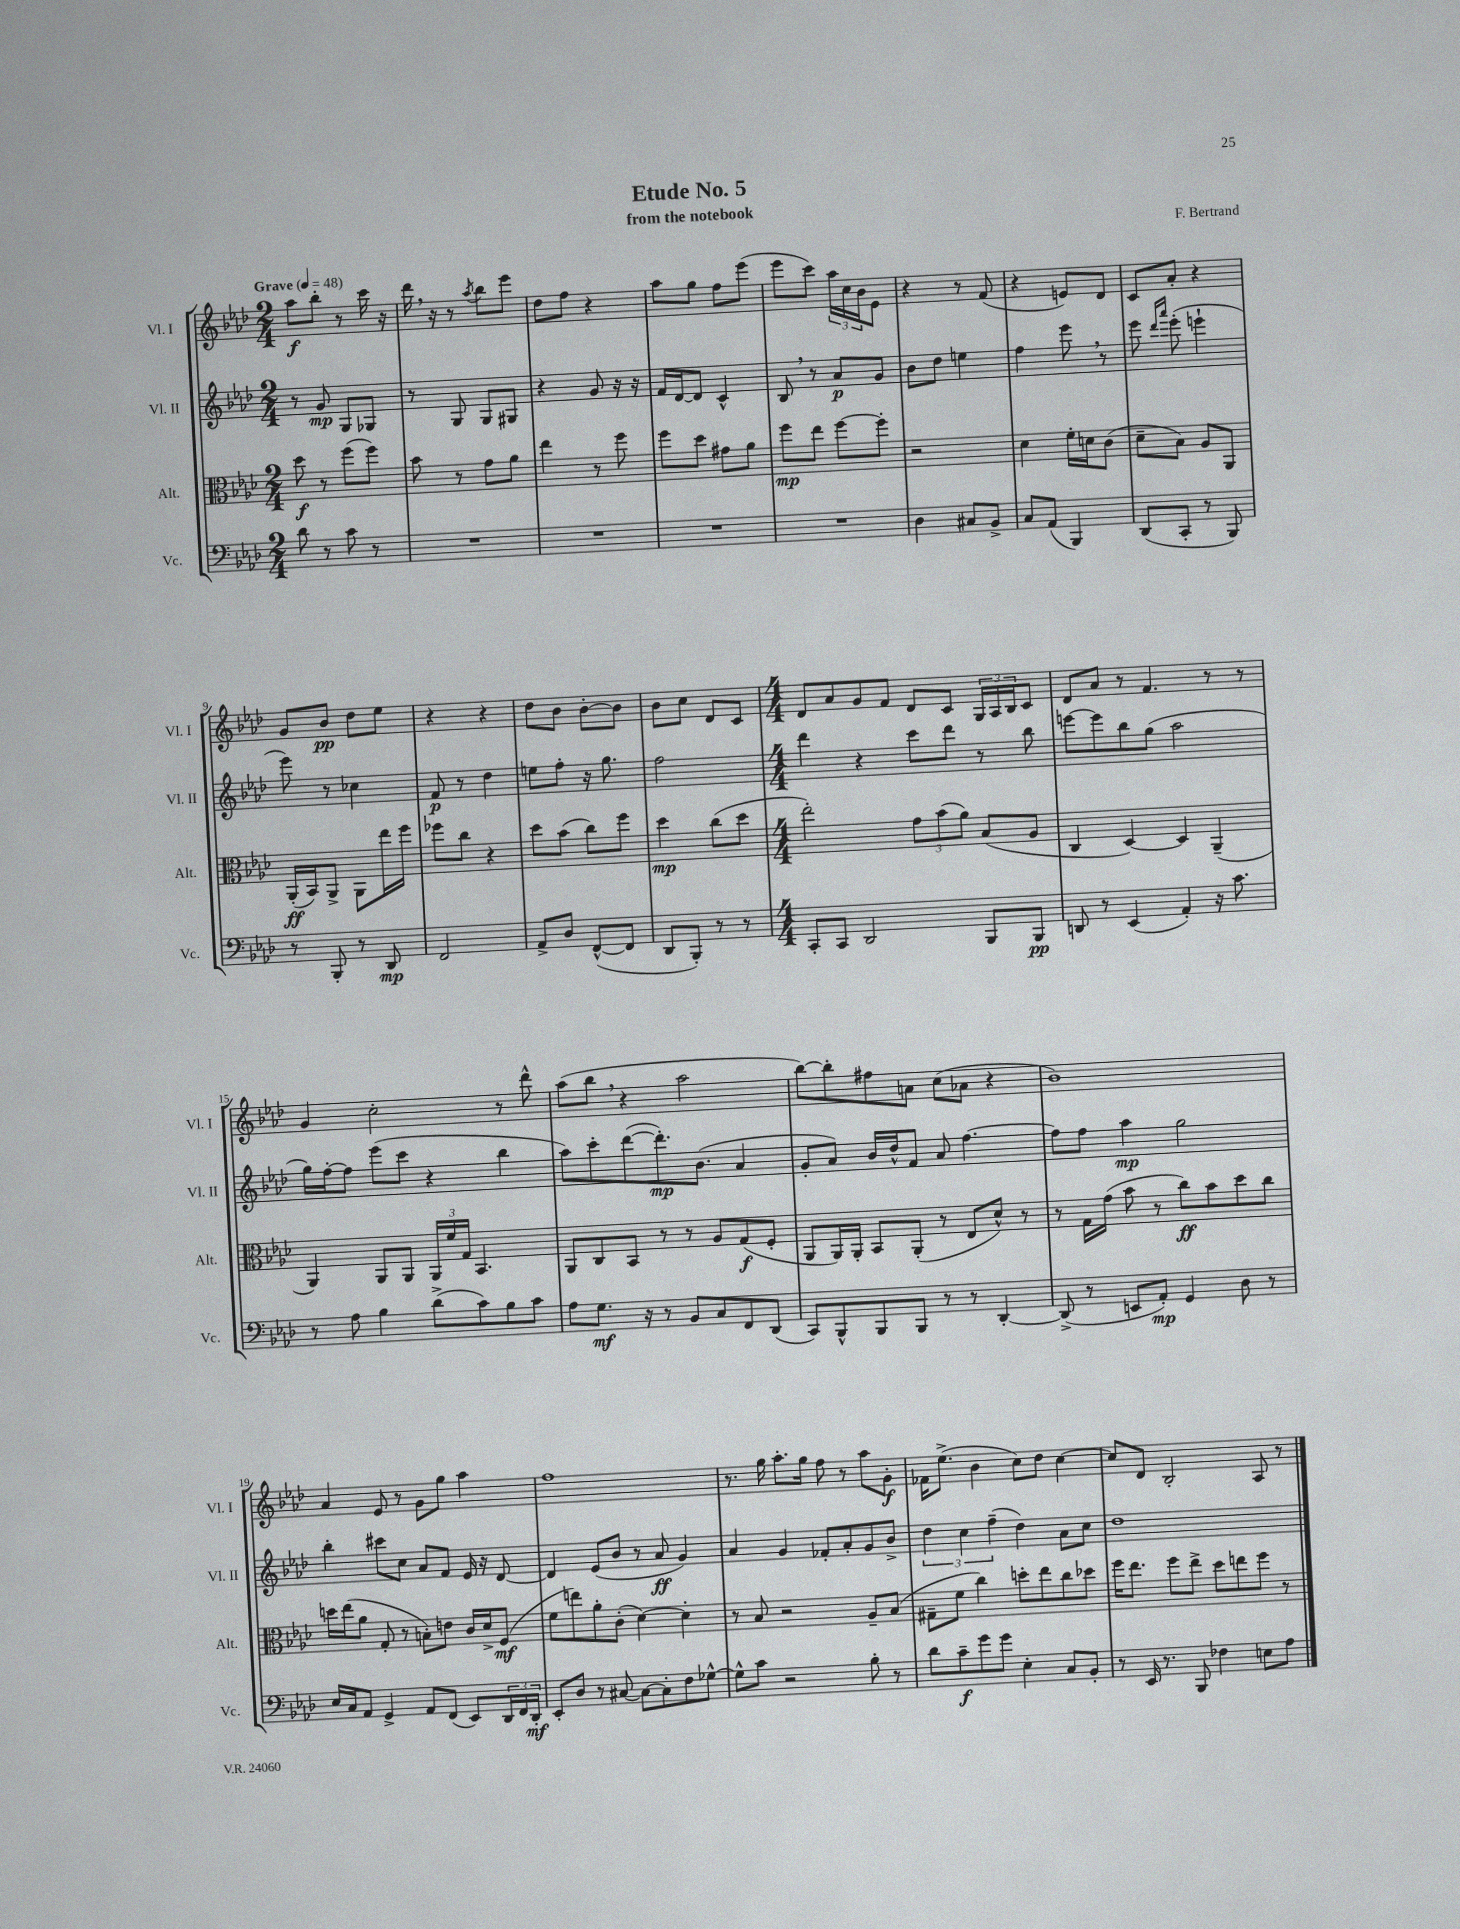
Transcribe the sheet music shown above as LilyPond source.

\header { title = "Etude No. 5" composer = "F. Bertrand" subtitle = "from the notebook" }
<<
\new StaffGroup <<
\new Staff = "s0" \with { instrumentName = "Vl. I" shortInstrumentName = "Vl. I" } {
    \clef treble \key aes \major \numericTimeSignature \time 2/4 \tempo "Grave" 4 = 48
    aes''8\f bes''8-. r8 c'''16 r16 |
    des'''16 \breathe r16 r8 \acciaccatura { aes''8 } bes''8 ees'''8 |
    des''8 f''8 r4 |
    aes''8 g''8 f''8 ees'''8( |
    ees'''8 c'''8) \tuplet 3/2 { aes''16 c''16 bes'16 } ees'8 |
    r4 r8 f'8( |
    r4 e'8) des'8 |
    c'8 aes'8-. r4 |
    g'8 bes'8\pp des''8 ees''8 |
    r4 r4 |
    des''8 bes'8 bes'8~-. bes'8 |
    bes'8 c''8 des'8 c'8 |
    \numericTimeSignature \time 4/4 des'8 aes'8 g'8 f'8 des'8 c'8 \tuplet 3/2 { g16 aes16 bes16 } c'8 |
    des'8 aes'8 r8 f'4. r8 r8 |
    g'4 c''2-. r8 des'''8-^ |
    aes''8( bes''8 \breathe r4 aes''2 |
    bes''8~) bes''8-. fis''8 a'8 c''8( aes'8 r4 |
    bes'1) |
    aes'4 ees'8 r8 g'8 g''8 aes''4 |
    f''1 |
    r8. g''16 aes''8.-. g''16 f''8 r8 aes''8 g'8-.\f |
    fes'16 ees''8.->( bes'4 c''8) des''8 c''4~ |
    c''8 des'8 bes2-. aes8 r8 \bar "|." |
}
\new Staff = "s1" \with { instrumentName = "Vl. II" shortInstrumentName = "Vl. II" } {
    \clef treble \key aes \major \numericTimeSignature \time 2/4
    r8 g'8\mp g8 ges8 |
    r8 g8 g8 gis8 |
    r4 g'8 r16 r16 |
    f'16 des'16~ des'8 c'4-^ |
    bes8 \breathe r8 aes'8\p g'8 |
    bes'8 des''8 e''4 |
    f''4 ees'''8 \breathe r8 |
    ees'''8 \grace { des'''16 aes'''16 } ees'''8-.( e'''4-! |
    ees'''8) r8 ces''4 |
    f'8\p r8 des''4 |
    e''8 f''8-. r16 g''8. |
    f''2 |
    \numericTimeSignature \time 4/4 des'''4 r4 c'''8 des'''8 r8 bes''8 |
    e'''8~ e'''8 bes''8 g''8( aes''2 |
    g''16) f''16~-. f''8 ees'''8( c'''8 r4 bes''4 |
    aes''8) c'''8-. des'''8~( des'''8.-.\mp) bes'8.( aes'4 |
    g'8-. aes'8) bes'16 des''16-^ f'8 aes'8 f''4.~ |
    f''8 f''8 aes''4\mp g''2 |
    bes''4-. cis'''8 c''8 aes'8 f'8 ees'16 r16 des'8~ |
    des'4 ees'8( bes'8 r8 aes'8\ff g'4) |
    aes'4 g'4 fes'8-. aes'8-. g'8 bes'8-> |
    \tuplet 3/2 { des''4 c''4 f''4--( } des''4) aes'8 c''8 |
    des''1 \bar "|." |
}
\new Staff = "s2" \with { instrumentName = "Alt." shortInstrumentName = "Alt." } {
    \clef alto \key aes \major \numericTimeSignature \time 2/4
    des''8\f r8 f''8( f''8) |
    bes'8 r8 g'8 aes'8 |
    ees''4 r8 f''8 |
    f''8 des''8 gis'8 aes'8 |
    f''8\mp ees''8 f''8~ f''8-. |
    r2 |
    des'4 f'16-. d'16 c'8( |
    des'8-- bes8) aes8 aes,8 |
    aes,16-.\ff( bes,16) aes,8-> aes,8 ees''16 f''16 |
    fes''8 c''8 r4 |
    des''8 bes'8( c''8) f''8 |
    des''4\mp c''8( des''8 |
    \numericTimeSignature \time 4/4 ees''2-.) \tuplet 3/2 { g'8 bes'8( aes'8) } bes8( aes8 |
    c4 des4~) des4 aes,4--( |
    aes,4) aes,8 aes,8 \tuplet 3/2 { aes,16 f'16 g16 } bes,4. |
    aes,8 c8 bes,8 r8 r8 aes8 g8\f( f8-. |
    aes,8 aes,16) aes,16-. bes,8 aes,8-.( r8 ees8 des'8-^) r8 |
    r8 g16 g'16( bes'8 r8 c''8\ff) bes'8 des''8 c''8 |
    d''16 ees''16( aes'8 g8-. r8 b8-.) e'8 c'16 des'16-> f8\mf( |
    f'8 e''8) aes'8-. c'8-.( des'4~) des'4-. |
    r8 bes8 r2 aes8-- bes8( |
    gis8-- f'8 c''4) d''8-. ees''8 c''8 des''8 |
    f''16 ees''8. f''8 ees''8-> des''8 e''8 f''8 r8 \bar "|." |
}
\new Staff = "s3" \with { instrumentName = "Vc." shortInstrumentName = "Vc." } {
    \clef bass \key aes \major \numericTimeSignature \time 2/4
    des'8 r8 c'8 r8 |
    R2 |
    R2 |
    R2 |
    R2 |
    des4 cis8 bes,8-> |
    c8 aes,8( bes,,4) |
    des,8( c,8-. r8 bes,,8) |
    r8 bes,,8-. r8 des,8\mp |
    f,2 |
    aes,8-> des8 f,8~-^( f,8 |
    des,8 bes,,8-.) r8 r8 |
    \numericTimeSignature \time 4/4 c,8-. c,8 des,2 bes,,8 bes,,8\pp |
    d,8 r8 ees,4( aes,4-.) r16 c'8. |
    r8 aes8 bes4 des'8->( c'8) bes8 c'8 |
    aes8 g8.\mf r16 r8 bes,8 c8 f,8 des,8( |
    c,8) bes,,8-^ bes,,8 bes,,8 r8 r8 des,4~-. |
    des,8->( r8 e,8 aes,8-.\mp) g,4 des8 r8 |
    ees16 c16 aes,8 g,4-> aes,8 f,8( ees,8) \tuplet 3/2 { des,16 f,16 des,16-.\mf } |
    ees,8-. des8 r8 cis8~ cis8~ cis8-. f8 ges8~-^ |
    ges8-^ c'8 r2 bes8-. r8 |
    des'8 c'8--\f g'8 g'8 ees4-. c8 bes,8-. |
    r8 ees,16 r8. bes,,8 fes4 e8 aes8 \bar "|." |
}
>>
>>
